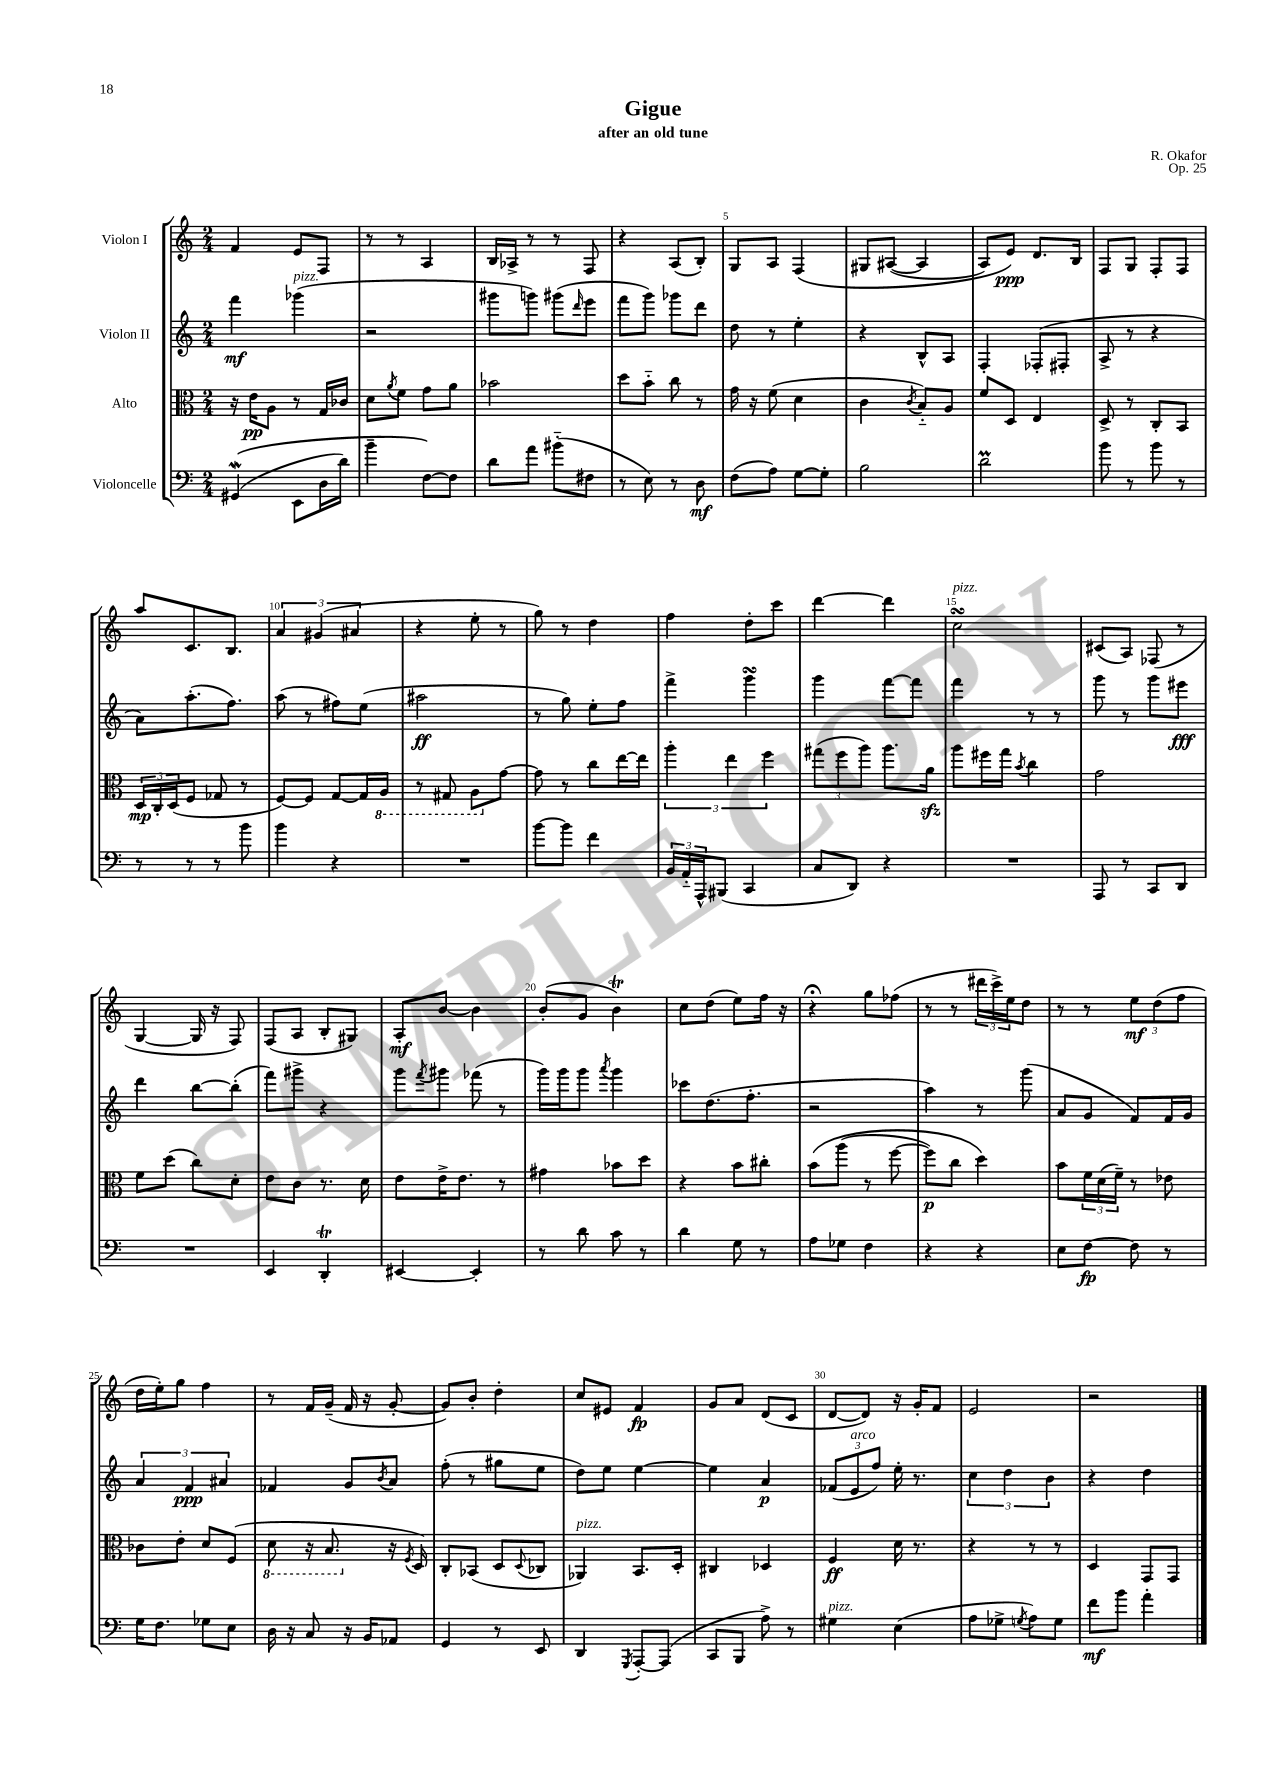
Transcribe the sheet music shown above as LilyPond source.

\header { title = "Gigue" composer = "R. Okafor" subtitle = "after an old tune" opus = "Op. 25" }
<<
\new StaffGroup <<
\new Staff = "s0" \with { instrumentName = "Violon I" } {
    \clef treble \key c \major \numericTimeSignature \time 2/4
    f'4 e'8 f8 |
    r8 r8 a4 |
    b16 aes16-> r8 r8 f8 |
    r4 a8( b8-.) |
    g8 a8 f4\( |
    gis8 ais8~( ais4 |
    a8) e'8\ppp\) d'8. b16 |
    f8 g8 f8-. f8 |
    a''8 c'8. b8. |
    \tuplet 3/2 { a'4 gis'4( ais'4 } |
    r4 e''8-. r8 |
    g''8) r8 d''4 |
    f''4 d''8-. c'''8 |
    d'''4~ d'''4 |
    c''2\turn^\markup { \italic "pizz." } |
    cis'8( a8) fes8( r8 |
    g4~ g16 r16 f8) |
    f8( a8 b8-. gis8) |
    a8-.\mf b'8~ b'4 |
    b'8-.( g'8 b'4\trill) |
    c''8 d''8( e''8) f''16 r16 |
    r4\fermata g''8 fes''8( |
    r8 r8 \tuplet 3/2 { dis'''16 c'''16->) e''16 } d''8 |
    r8 r8 \tuplet 3/2 { e''8\mf d''8( f''8 } |
    d''16 e''16-.) g''8 f''4 |
    r8 f'16 g'16--( f'16 r16 g'8~-. |
    g'8) b'8-. d''4-. |
    c''8 eis'8 f'4\fp |
    g'8 a'8 d'8( c'8 |
    d'8~ d'8) r16 g'16-. f'8 |
    e'2 |
    r2 \bar "|." |
}
\new Staff = "s1" \with { instrumentName = "Violon II" } {
    \clef treble \key c \major \numericTimeSignature \time 2/4
    f'''4\mf ges'''4^\markup { \italic "pizz." }( |
    r2 |
    gis'''8 g'''8) gis'''8( \grace { d'''16 } e'''8 |
    f'''8 g'''8) ges'''8 d'''8 |
    d''8 r8 e''4-. |
    r4 b8-^ a8 |
    f4-. fes8-.( fis8-. |
    a8-> r8 r4 |
    a'8) a''8.-.( f''8.) |
    a''8( r8 fis''8) e''8( |
    ais''2\ff |
    r8 g''8) e''8-. f''8 |
    f'''4-> g'''4\turn |
    g'''4 f'''8~ f'''8 |
    f'''4 r8 r8 |
    g'''8 r8 g'''8 eis'''8\fff |
    d'''4 b''8~ b''8-.( |
    f'''8) gis'''8-> r4 |
    g'''8 \acciaccatura { f'''8 } gis'''8 fes'''8( r8 |
    g'''16) g'''16 g'''8 \acciaccatura { a'''8 } g'''4 |
    ces'''8 d''8.( f''8.-. |
    r2 |
    a''4) r8 g'''8( |
    a'8 g'8 f'8) f'16 g'16 |
    \tuplet 3/2 { a'4 f'4\ppp ais'4 } |
    fes'4 g'8 \acciaccatura { b'8 } a'8 |
    f''8-.( r8 gis''8 e''8 |
    d''8) e''8 e''4~ |
    e''4 a'4\p |
    \tuplet 3/2 { fes'8( e'8^\markup { \italic "arco" } f''8) } e''16-. r8. |
    \tuplet 3/2 { c''4 d''4 b'4 } |
    r4 d''4 \bar "|." |
}
\new Staff = "s2" \with { instrumentName = "Alto" } {
    \clef alto \key c \major \numericTimeSignature \time 2/4
    r16 e'16\pp a8 r8 g16 ces'16 |
    d'8 \acciaccatura { a'8 } f'8 g'8 a'8 |
    bes'2 |
    d''8 b'8-_ c''8 r8 |
    g'16 r16 f'8( d'4 |
    c'4 \acciaccatura { c'8 } b8-_) a8 |
    f'8 d8 e4 |
    d8-> r8 c8-. b,8 |
    \tuplet 3/2 { d16\mp c16-. d16( } f8 ges8 r8 |
    f8~) f8 g8~ g16 \ottava #-1 a,16 |
    r8 gis,8 a,8 \ottava #0 g'8~ |
    g'8 r8 c''8 e''16~ e''16 |
    \tuplet 3/2 { a''4-. e''4 f''4 } |
    \tuplet 3/2 { gis''8( f''8 a''8) } a''8. a'16\sfz |
    a''8 fis''16 g''16 \acciaccatura { b'8 } c''4 |
    g'2 |
    f'8 d''8( c''8) d'8-. |
    e'8 c'8 r8. d'16 |
    e'8 e'16-> e'8. r8 |
    gis'4 bes'8 d''8 |
    r4 b'8 cis''8-. |
    b'8\( a''8( r8 f''8~ |
    f''8\p) c''8 d''4\) |
    b'8 \tuplet 3/2 { f'16 d'16( f'16--) } r8 ees'8 |
    ces'8 e'8-. d'8 f8( |
    \ottava #-1 d8 r16 b,8. \ottava #0 r16 \acciaccatura { f8 } d16) |
    c8-. bes,8( d8 \appoggiatura { d8 } ces8 |
    aes,4^\markup { \italic "pizz." }) b,8. d16-. |
    cis4 des4 |
    f4\ff d'16 r8. |
    r4 r8 r8 |
    d4 g,8 g,8 \bar "|." |
}
\new Staff = "s3" \with { instrumentName = "Violoncelle" } {
    \clef bass \key c \major \numericTimeSignature \time 2/4
    gis,4\mordent(\( e,8 d16 d'16) |
    b'4-- f8~\) f8 |
    d'8 a'8 bis'8-_( fis8 |
    r8 e8) r8 d8\mf |
    f8( a8) g8~ g8-. |
    b2 |
    d'2\prall |
    b'8 r8 b'8 r8 |
    r8 r8 r8 b'8 |
    b'4 r4 |
    R2 |
    b'8~ b'8 f'4 |
    \tuplet 3/2 { b,16 a,16-_ a,,16-^ } bis,,8( c,4 |
    c8 d,8) r4 |
    R2 |
    a,,8 r8 c,8 d,8 |
    R2 |
    e,4 d,4-.\trill |
    eis,4~ eis,4-. |
    r8 d'8 c'8 r8 |
    d'4 g8 r8 |
    a8 ges8 f4 |
    r4 r4 |
    e8 f8~\fp f8 r8 |
    g16 f8. ges8 e8 |
    d16 r16 c8 r16 b,16 aes,8 |
    g,4 r8 e,8 |
    d,4 \acciaccatura { g,,8 } a,,8~-. a,,8( |
    c,8 b,,8 a8->) r8 |
    gis4^\markup { \italic "pizz." } e4( |
    a8 ges8-> \acciaccatura { g8 } a8) g8 |
    f'8\mf b'8 a'4-. \bar "|." |
}
>>
>>
\layout { \context { \Score \override BarNumber.break-visibility = ##(#f #t #t) barNumberVisibility = #(every-nth-bar-number-visible 5) } }
